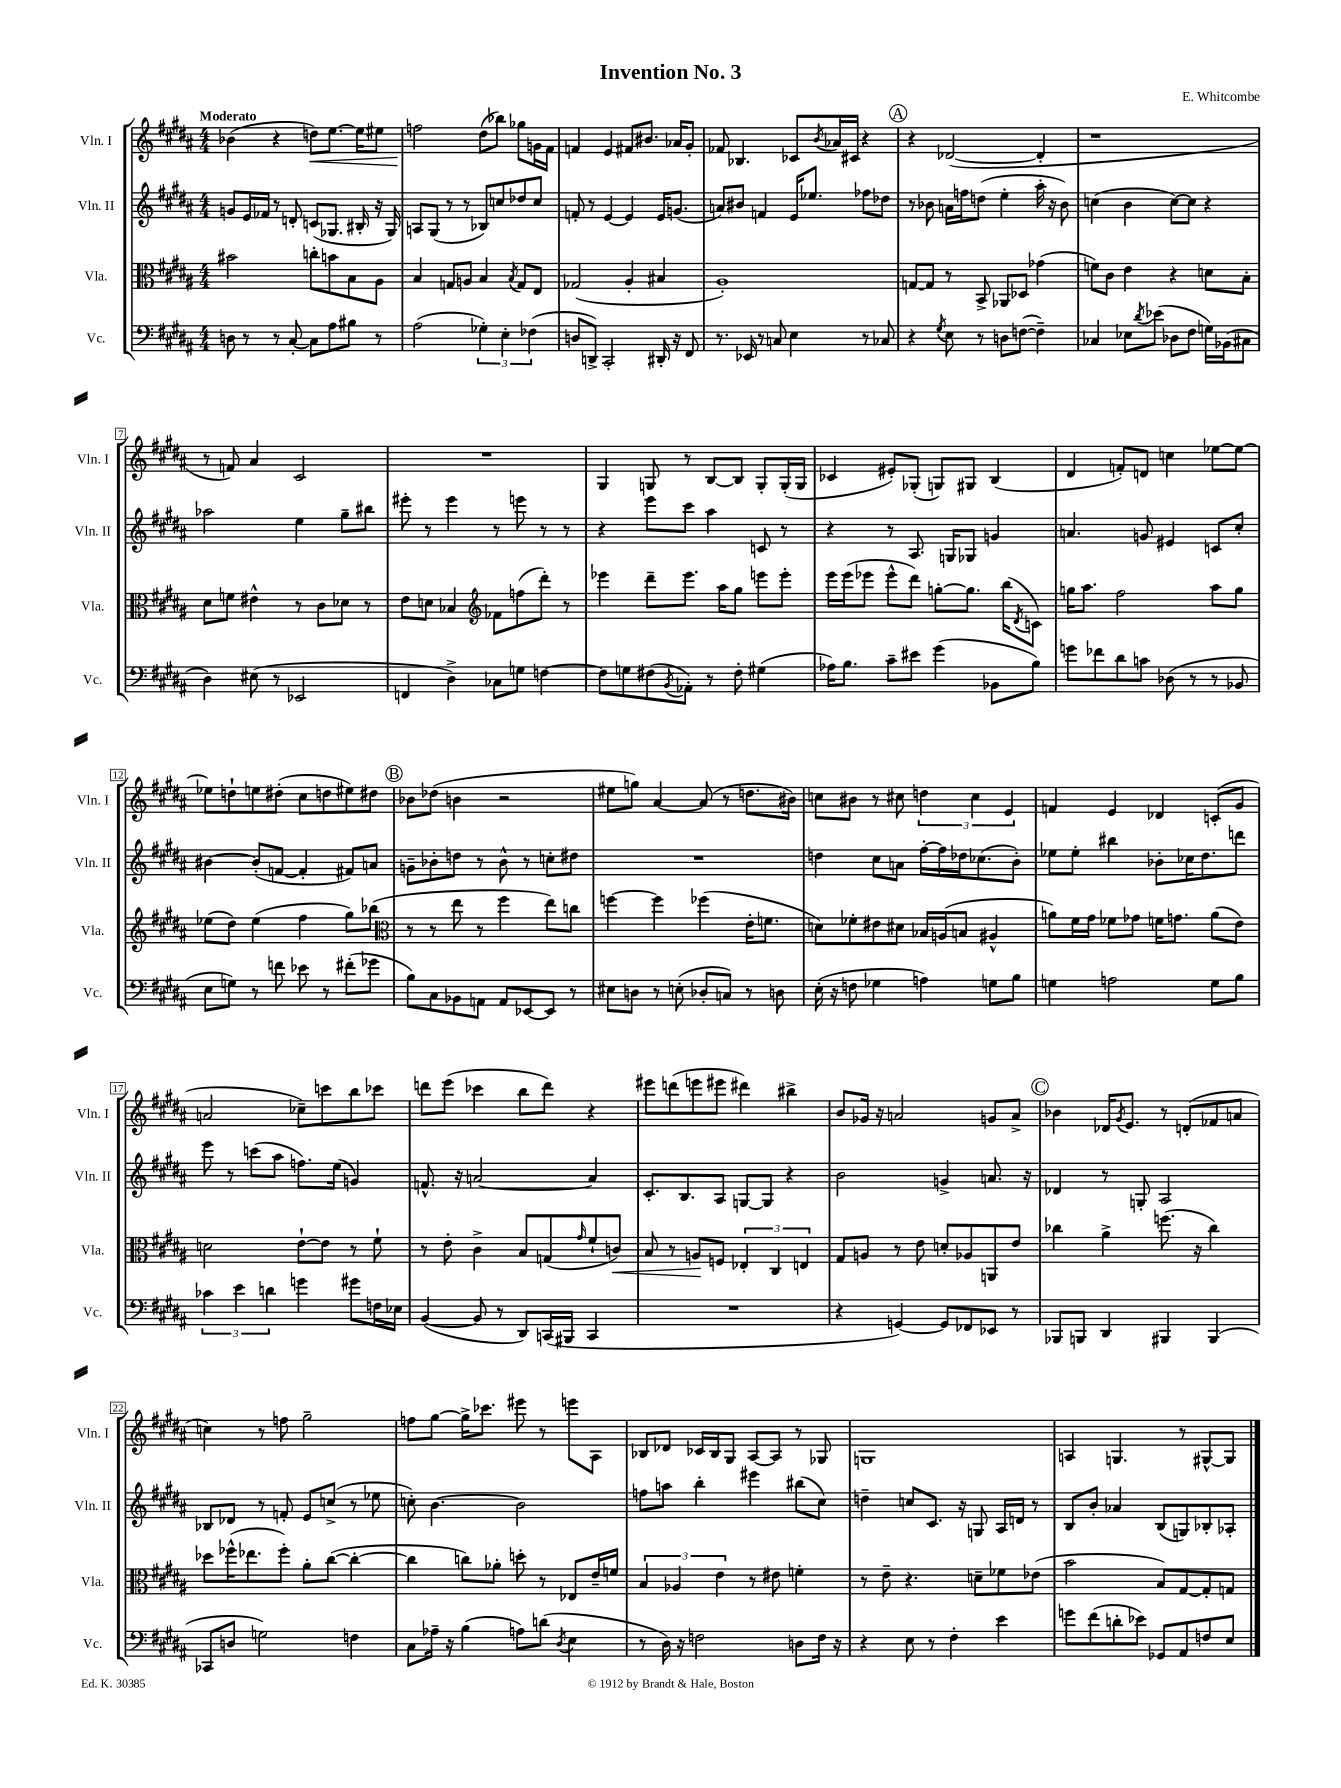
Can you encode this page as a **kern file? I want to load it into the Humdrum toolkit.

**kern	**kern	**dynam	**kern	**kern	**dynam
*part4	*part3	*part3	*part2	*part1	*part1
*staff4	*staff3	*staff3	*staff2	*staff1	*staff1
*I"Vc.	*I"Vla.	*	*I"Vln. II	*I"Vln. I	*
*I'Vc.	*I'Vla.	*	*I'Vln. II	*I'Vln. I	*
*clefF4	*clefC3	*	*clefG2	*clefG2	*
*k[f#c#g#d#a#]	*k[f#c#g#d#a#]	*	*k[f#c#g#d#a#]	*k[f#c#g#d#a#]	*
*M4/4	*M4/4	*	*M4/4	*M4/4	*
=1	=1	=1	=1	=1	=1
!	!	!	!	!LO:TX:a:B:t=Moderato	!
8Dn\	2b#X\	.	8gn/L	(4b-X\	.
8r	.	.	16e/L	.	.
.	.	.	16f-X/JJ	.	.
8r	.	.	8r	4r	.
[8C#'/	.	.	8dn'/	.	.
!	!	!	!	!	!LO:HP:b
8C#\L]	8ccn'\L	.	(8cn/L	8ddn\L)	<
8A#\	8bn\	.	8.G-X/J	[8.ee\J	.
8B#X\J	8B\	.	.	.	.
.	.	.	16B#X'/	16ee\KL]	.
8r	8A#\J	.	16r	8ee#X\J	.
.	.	.	16G-/)	.	.
=2	=2	=2	=2	=2	=2
(2A#\	4B/	.	8An/L	2ffn\	.
.	.	.	(8G#/J	.	.
.	8Gn/L	.	8r	.	.
.	8An/J	.	8r	.	.
6G-X'\)	4B/	.	8B-X/L)	(8dd#\L	[
.	.	.	8ccn/	8bb-X\J)	.
6E'\	.	.	.	.	.
.	8qB/	.	.	.	.
.	8G/L	.	8dd-X/	8gg-X\L	.
(6F-X\	.	.	.	.	.
.	8E/J	.	8cc/J	16gn\L	.
.	.	.	.	16f#\JJ	.
=3	=3	=3	=3	=3	=3
8Dn/L	(2G-X/	.	8fn'/	4fn/	.
8DDn^/J)	.	.	8r	.	.
2CC#'/	.	.	[4e/	4e/	.
.	4A#'/	.	4e/]	8f#X/L	.
.	.	.	.	8.b#X/J	.
16DD#X'/	4B#X/	.	16e/KL	.	.
16r	.	.	(8.gn/J	16a-X/KL	.
8FF#/	.	.	.	8g#'/J	.
=4	=4	=4	=4	=4	=4
8.r	1A#')	.	8an/L)	8f-X/	.
.	.	.	8b#X/J	4.B-X/	.
16EE-X/	.	.	.	.	.
8r	.	.	4fn/	.	.
8Cn/	.	.	.	.	.
4E\	.	.	16e/KL	8c-X/L	.
.	.	.	8.ee-X/J	.	.
.	.	.	.	8qb/	.
.	.	.	.	16a-X/L	.
.	.	.	.	16c#X/JJ	.
8r	.	.	8ff-X\L	4r	.
8C-X/	.	.	8dd-X\J	.	.
!!LO:REH:place=s1:t=A
=5	=5	=5	=5	=5	=5
4r	[8Gn/L	.	8r	4r	.
.	8G/J]	.	8b-X\	.	.
8qG#/	.	.	.	.	.
8E\	8r	.	16an\LL	([2d-X/	.
.	.	.	16ffn\J	.	.
8r	8BB^/	.	(8ddn\J	.	.
8Dn\L	8AA-X/L	.	4ee'\	.	.
([8Fn\J	8D-X/J	.	.	.	.
4F~\])	(4g-X\	.	16aa#'\	4d-'/]	.
.	.	.	16r	.	.
.	.	.	8b-\)	.	.
=6	=6	=6	=6	=6	=6
4C-X/	8fn\L)	.	(4ccn\	1r	.
.	8c#\J	.	.	.	.
8E-X\L	4e\	.	4b\	.	.
8qd#/	.	.	.	.	.
(8e-X\J	.	.	.	.	.
8D-X\L	4r	.	[8cc\L)	.	.
8F#\J	.	.	8cc\J]	.	.
16Gn\LL)	8dn\L	.	4r	.	.
(16BB-X\J	.	.	.	.	.
8C#X\J	8B'\J	.	.	.	.
!!LO:LB:g=z
=7	=7	=7	=7	=7	=7
4D#\)	8d#\L	.	2aa-X\	8r	.
.	8fn\J	.	.	8fn/)	.
(8E#X\	4e#X^^\	.	.	4a#/	.
8r	.	.	.	.	.
2EE-X/	8r	.	4ee\	2c#/	.
.	8c#\L	.	.	.	.
.	8d-X\J	.	8gg#~\L	.	.
.	8r	.	8bb#X\J	.	.
=8	=8	=8	=8	=8	=8
4FFn/	8e\L	.	8eee#X'\	1r	.
.	8dn\J	.	8r	.	.
4D#^\)	4B-X/	.	4eee#\	.	.
*	*clefG2	*	*	*	*
8C-X\L	8f-X\L	.	8r	.	.
8Gn\J	(8ffn\	.	8eeen\	.	.
[4Fn\	8ddd#'\J)	.	8r	.	.
.	8r	.	8r	.	.
=9	=9	=9	=9	=9	=9
8F\L]	4eee-X\	.	4r	4G#/	.
8Gn\	.	.	.	.	.
(8F#X\	8ddd#~\L	.	8eee\L	8Gn/	.
8qBB/	.	.	.	.	.
8AA-X'\J)	8.eee-\J	.	8ccc#\J	8r	.
8r	.	.	4aa#\	[8B/L	.
.	16aa#\KL	.	.	.	.
8F#'\	8gg#\J	.	.	8B/J]	.
(4G#X\	8eeen\L	.	8cn/	8G'/L	.
.	8eee'\J	.	8r	(16G'/L	.
.	.	.	.	16G/JJ	.
=10	=10	=10	=10	=10	=10
16A-X\KL)	16eee\LL	.	4r	4c-X/	.
8.B\J	(16eee\J	.	.	.	.
.	8eee-X\J	.	.	.	.
8c#~\L	8eee-^^\L	.	8r	8e#X'/L)	.
8e#X\J	8ddd#\J)	.	8.A#/	(8G-X'/J	.
(4g#\	[8ggn'\L	.	.	8Gn/L)	.
.	.	.	16Gn/KL	.	.
.	8.gg\J]	.	8G-X/J	8G#X/J	.
8BB-X\L	.	.	4gn/	(4B/	.
.	(16bb\KL	.	.	.	.
.	8qd#/	.	.	.	.
8B\J)	8cn\J)	.	.	.	.
=11	=11	=11	=11	=11	=11
8gn\L	16ggn\KL	.	4.an/	4d#/	.
.	8.aa#\J	.	.	.	.
8f-X\	.	.	.	.	.
8d#\	2ff#\	.	.	8fn'/L)	.
8cn\J	.	.	8gn/	8dn/J	.
(8D-X\	.	.	4e#X/	4ccn\	.
8r	.	.	.	.	.
8r	8aa#\L	.	8cn/L	[8ee-X\L	.
8BB-X/	8gg\J	.	8cc#'/J	8ee-\J_	.
!!LO:LB:g=z
=12	=12	=12	=12	=12	=12
8E\L	(8ee-X\L	.	[4b#X\	8ee-X\L]	.
8Gn\J)	8dd#\J)	.	.	8ddn`\	.
8r	(4ee-\	.	(8b#'/L]	8een\	.
8fn\	.	.	[8fn/J	(8dd#X'\J	.
8e-X\	4ff#\	.	4f'/]	8cc#\L	.
8r	.	.	.	8ddn\	.
(8f#X'\L	8gg#\L)	.	8f#X/L)	8ee#X\)	.
8g-X\J	(8bb-X\J	.	8an/J	8dd#X\J	.
!!LO:REH:place=s1:t=B
=13	=13	=13	=13	=13	=13
*	*clefC3	*	*	*	*
8B\L)	8r	.	8gn~\L	8b-X\L	.
8C#\	8r	.	8b-X'\	(8dd-X\J	.
8BB-X\	8ee\	.	8ddn\J	4bn\	.
8AAn\J	8r	.	8r	.	.
8AA/L	4ff#\	.	8b-^^\	2r	.
[8EE-X/	.	.	8r	.	.
8EE-/J]	8ee\L)	.	8ccn'\L	.	.
8r	8ccn\J	.	8dd#X\J	.	.
=14	=14	=14	=14	=14	=14
8E#X\L	[4ffn\	.	1r	8ee#X\L	.
8Dn\J	.	.	.	8ggn\J)	.
8r	4ff\]	.	.	[4a#/	.
(8En'\	.	.	.	.	.
8D-X'/L	(4ff-X\	.	.	(8a#/]	.
8Cn/J)	.	.	.	8r	.
8r	16e'\KL	.	.	8.ddn\L	.
.	8.fn\J	.	.	.	.
8Dn\	.	.	.	.	.
.	.	.	.	16b#X\Jk)	.
=15	=15	=15	=15	=15	=15
(16E'\	8dn\L)	.	4ddn\	8ccn\L	.
16r	.	.	.	.	.
8Fn\	8f-X'\	.	.	8b#X\J	.
4G-X\	8e#X\	.	8cc#\L	8r	.
.	8d#X\J	.	8an\J	8cc#X\	.
4An\)	16B-X/LL	.	[16ff#'\LL	6ddn\	.
.	(16An/J	.	16ff#\]	.	.
.	8Bn/J	.	16dd-X\J	.	.
.	.	.	.	6cc#\	.
.	.	.	(8.cc-X\	.	.
8Gn\L	4A#X^^/	.	.	.	.
.	.	.	.	6e/	.
8B\J	.	.	8b'\J)	.	.
=16	=16	=16	=16	=16	=16
4Gn\	8an\L)	.	8ee-X\L	4fn/	.
.	16f#\L	.	8ee-'\J	.	.
.	16g#\JJ	.	.	.	.
2An\	8f-X\L	.	4bb#X\	4e/	.
.	8g-X\J	.	.	.	.
.	16fn\KL	.	8b-X'\L	4d-X/	.
.	8.gn\J	.	.	.	.
.	.	.	16cc-X\K	.	.
.	.	.	8.dd#\	.	.
8G\L	(8a\L	.	.	(8cn'/L	.
8B\J	8e\J)	.	8dddn\J	8g#/J	.
!!LO:LB:g=z
=17	=17	=17	=17	=17	=17
6c-X\	2dn\	.	8eee\	2an/	.
.	.	.	8r	.	.
6e\	.	.	.	.	.
.	.	.	(8cccn\L	.	.
6dn\	.	.	.	.	.
.	.	.	8aa#\J	.	.
4gn\	[8e`\L	.	8.ffn\L)	8cc-X~\L)	.
.	8e\J]	.	.	8cccn\	.
.	.	.	(16ee\Jk	.	.
8g#X\L	8r	.	4gn/)	8bb\	.
16Fn\L	8f#`\	.	.	8ccc-X\J	.
16E-X\JJ	.	.	.	.	.
=18	=18	=18	=18	=18	=18
([4BB/	8r	.	8.fn^^/	8dddn\L	.
.	8e'\	.	.	(8eee\J	.
.	.	.	16r	.	.
8BB/]	4c#^\	.	[2an/	4ccc-X\	.
8r	.	.	.	.	.
8DD#/L)	8B/L	.	.	8bb\L	.
(16CCn/L	(8Gn/	.	.	8ddd\J)	.
16BBB#X/JJ	.	.	.	.	.
.	16qqg#/	.	.	.	.
4CC/	8f#`/	.	4a/]	4r	.
!	!	!LO:HP:b	!	!	!
.	8cn/J)	<	.	.	.
=19	=19	=19	=19	=19	=19
1r	8B/	.	8.c#'/L	8eee#X\L	.
.	8r	.	.	(8dddn\	.
.	.	.	8.B/	.	.
.	8An/L	.	.	8eeen\	.
.	8Fn/J	[	8A#/J	8eee#X\J	.
.	6E-X'/	.	[8Gn/L	4ddd#X\)	.
.	.	.	8G/J]	.	.
.	6C#/	.	.	.	.
.	.	.	4r	4bb#X^\	.
.	6En/	.	.	.	.
=20	=20	=20	=20	=20	=20
4r	8G#/L	.	2b\	8b/L	.
.	8An/J	.	.	16g-X/Jk	.
.	.	.	.	16r	.
[4GGn/)	8r	.	.	2an/	.
.	8e\	.	.	.	.
8GG/L]	8dn'/L	.	4gn^/	.	.
8FF-X/	8A-X/	.	.	.	.
8EE-X/J	8AAn/	.	8.an/	8gn/L	.
8r	8e/J	.	.	8a^/J	.
.	.	.	16r	.	.
!!LO:REH:place=s1:t=C
=21	=21	=21	=21	=21	=21
8BBB-X/L	4cc-X\	.	4d-X/	4b-X\	.
8BBBn/J	.	.	.	.	.
4DD#/	4a#^\	.	8r	16d-X/KL	.
.	.	.	.	8qg#/	.
.	.	.	.	8.e/J	.
.	.	.	8Gn'/	.	.
4BBB#X/	(8.ffn\	.	2A#/	8r	.
.	.	.	.	(8dn'/L	.
.	16r	.	.	.	.
(4BBB#/	4cc-\)	.	.	8f-X/	.
.	.	.	.	8an/J	.
!!LO:LB:g=z
=22	=22	=22	=22	=22	=22
8CC-X/L	8dd-X\L	.	8B-X/L	4ccn\)	.
8Dn/J	(16ff-X^^\K	.	8d-X/J	.	.
.	8.ee-X\	.	.	.	.
2Gn\)	.	.	8r	8r	.
.	8ff-'\J)	.	8fn'/	8ffn\	.
.	8a#'\L	.	8e/L	2gg#~\	.
.	([8cc#\J	.	(8ccn^/J	.	.
4Fn\	4cc#'\_	.	8r	.	.
.	.	.	8ee-X\	.	.
=23	=23	=23	=23	=23	=23
8C#\L	4cc#\]	.	8ccn'\)	8ffn\L	.
16A-X~\Jk	.	.	[4.b\	[8gg#\J	.
16r	.	.	.	.	.
(4B\	8ccn\L)	.	.	16gg#^\KL]	.
.	.	.	.	8.ccc-X\J	.
.	8a-X'\J	.	.	.	.
8An\L)	8ddn'\	.	2b\]	8eee#X\	.
(8dn\J	8r	.	.	8r	.
8qD#/	.	.	.	.	.
4E\	8E-X/L	.	.	8eeen\L	.
.	16e~/L	.	.	8A#\J	.
.	16fn/JJ	.	.	.	.
=24	=24	=24	=24	=24	=24
8r	6B/	.	8ffn\L	8B-X/L	.
16D#\)	.	.	8aan\J	8d-X/J	.
.	6A-X/	.	.	.	.
16r	.	.	.	.	.
2Fn\	.	.	4bb'\	16c-X/LL	.
.	.	.	.	16B-/J	.
.	6e\	.	.	.	.
.	.	.	.	8G#/J	.
.	8r	.	4eee#X\	[8A#/L	.
.	8e#X\	.	.	8A#/J]	.
8Dn\L	4fn'\	.	(8bb#X\L	8r	.
16F\Jk	.	.	8cc#\J)	8G-X/	.
16r	.	.	.	.	.
=25	=25	=25	=25	=25	=25
4r	8r	.	4ddn~\	1Gn	.
.	8e~\	.	.	.	.
8E\	4.r	.	8ccn/L	.	.
8r	.	.	8.c#/J	.	.
4F#'\	.	.	.	.	.
.	.	.	16r	.	.
.	8dn~\L	.	8Gn/	.	.
4e\	8f-X\	.	16A#/LL	.	.
.	.	.	16dn/JJ	.	.
.	(8e-X\J	.	8r	.	.
=26	=26	=26	=26	=26	=26
8gn\L	2b\	.	8B/L	4An/	.
(8f#\	.	.	8b'/J	.	.
8dn'\	.	.	4a-X/	4.Gn/	.
8e-X\J)	.	.	.	.	.
8GG-X/L	8B/L)	.	(8B/L	.	.
8AA#/	[8G#/	.	8Gn/)	8r	.
8Fn/	8G#'/]	.	8B-X'/	[8G#X^^/L	.
8E/J	8Gn/J	.	8A-X'/J	8G#/J]	.
==	==	==	==	==	==
*-	*-	*-	*-	*-	*-
